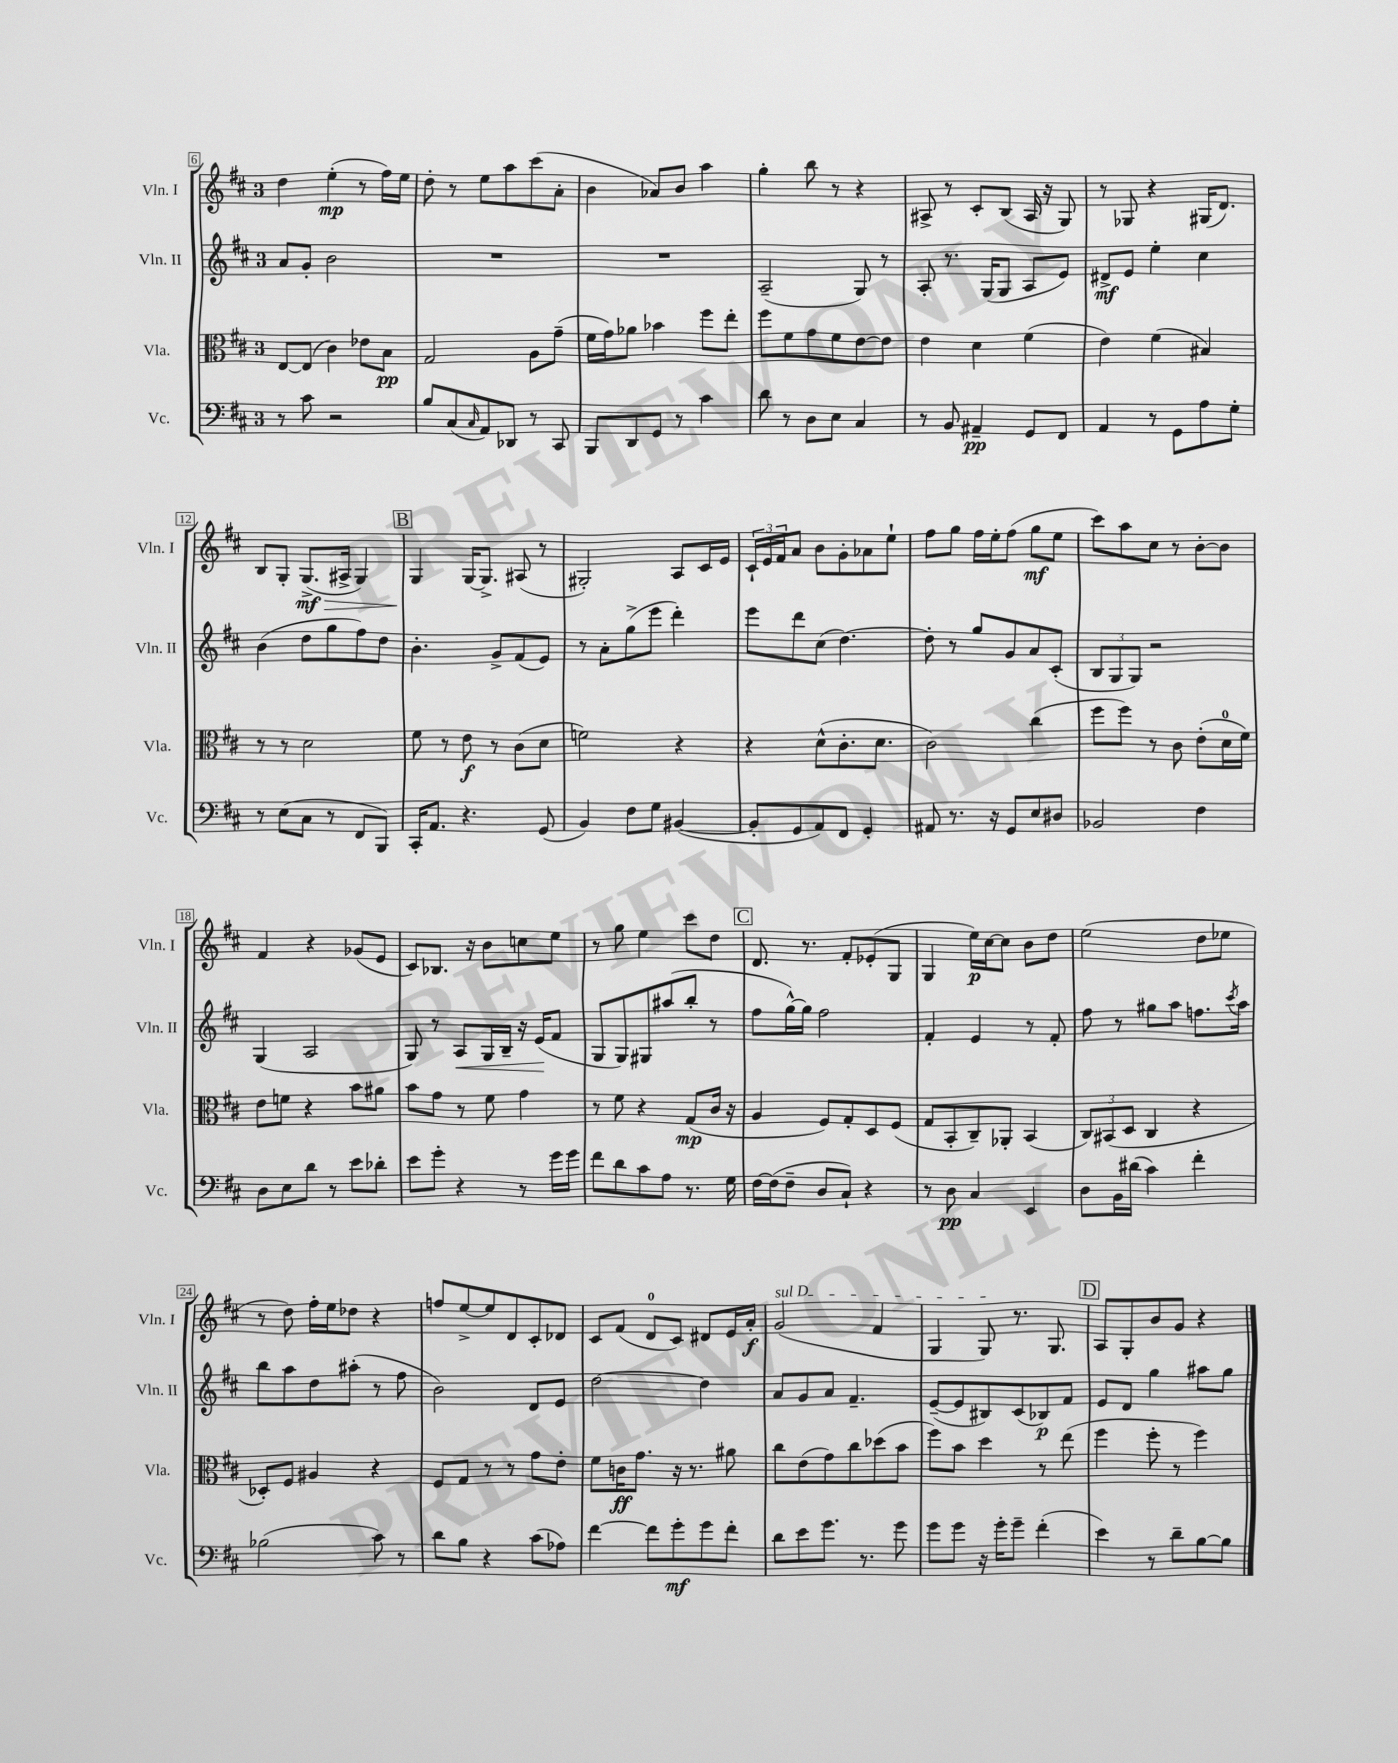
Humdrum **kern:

**kern	**kern	**kern	**kern
*staff4	*staff3	*staff2	*staff1
*clefF4	*clefC3	*clefG2	*clefG2
*k[f#c#]	*k[f#c#]	*k[f#c#]	*k[f#c#]
*M3/4	*M3/4	*M3/4	*M3/4
8r	[8E	8a	4dd
8c#	(8E]	8g'	.
2r	4c#)	2b	(4ee'
.	8e-	.	8r
.	8B	.	16ff#)
.	.	.	16ee
=	=	=	=
8B	2G	2.r	8dd'
(8C#	.	.	8r
16qqC#	.	.	.
8AA)	.	.	8ee
8DD-	.	.	8aa
8r	8A	.	(8ccc#
8CC#	(8g~	.	8a'
=	=	=	=
8BBB	16f#	2.r	4b
.	16g)	.	.
8DD	8a-	.	.
8GG	4b-	.	8a-)
8r	.	.	8b
4c#	8ff#	.	4aa
.	8ee'	.	.
=	=	=	=
8d	8ff#	(2A~	4gg'
8r	8f#	.	.
8D	8g	.	8bb
8E	8f#	.	8r
4C#	[8e	8G)	4r
.	8e]	8r	.
=	=	=	=
8r	4e	8A'	8A#^
8BB	.	8.r	8r
4AA#~	4d	.	8c#'
.	.	(16G	.
.	.	8G	(8B
8GG	(4f#	8A	16A#
.	.	.	16r
8FF#	.	8e)	8G)
=	=	=	=
4AA	4e)	8d#^	8r
.	.	8e	8G-
8r	(4f#	4ee'	4r
8GG	.	.	.
8A	4B#)	4cc#	(16G#
.	.	.	8.d)
8G'	.	.	.
=	=	=	=
8r	8r	(4b	8B
(8E	8r	.	8G'
8C#	2d	8dd	(8.G^
8r	.	8gg	.
.	.	.	16A#^
8FF#	.	8ff#)	4G)
8BBB)	.	8dd	.
=	=	=	=
16CC#'	8f#	4.b'	4G
8.AA	.	.	.
.	8r	.	.
4.r	8e	.	[16G
.	.	.	8.G^]
.	8r	8g^	.
.	(8c#	(8f#	(8A#
(8GG	8d	8e)	8r
=	=	=	=
4BB)	2f)	8r	2G#')
.	.	8a'	.
8F#	.	(8gg^	.
8G	.	8eee	.
([4BB#	4r	4ddd')	8A
.	.	.	16c#
.	.	.	16e
=	=	=	=
8BB#']	4r	8eee	24c#`
.	.	.	24e
.	.	.	24f#
8GG	.	8ddd	8a
8AA)	(8d^^	(8cc#	8b
8FF#	8.c#'	[4.dd)	8g'
4GG'	.	.	8a-
.	8.d	.	.
.	.	.	8ee`
=	=	=	=
8AA#	2c#)	8dd']	8ff#
8.r	.	8r	8gg
.	.	8gg	16ff#
16r	.	.	16ee'
8GG	.	8g	(8ff#
8E	(4cc#	8a	8gg
8D#	.	(8c#'	8ee
=	=	=	=
2BB-	8ff#	12B	8ccc#)
.	.	12G	.
.	8ff#)	.	8aa
.	.	12G)	.
.	8r	2r	8cc#
.	8c#	.	8r
4F#	(8e'	.	[8b'
.	16d	.	8b]
.	16f#)	.	.
=	=	=	=
8D	8e	(4G	4f#
8E	8f	.	.
8d	4r	2A	4r
8r	.	.	.
8e	8b	.	(8g-
8d-'	8a#	.	8e
=	=	=	=
8e	8b	8G)	8c#)
8g'	8g	8r	8.B-
4r	8r	8A	.
.	.	.	16r
.	8f#	16G	8b
.	.	16B~	.
8r	4g	16r	8cc
.	.	(16e	.
16g	.	8f#	8ee
16g	.	.	.
=	=	=	=
8f#	8r	8G	8r
8d	8f#	8G)	8gg
8c#	4r	8G#	4ee
8A	.	(8aa#	.
8.r	(8G	8bb'	8ccc#
.	16c#	8r	8dd
16G	16r	.	.
=	=	=	=
[16F#	4A	8ff#	8.d
(16F#]	.	.	.
8F#~	.	[16gg^^)	.
.	.	16gg]	8.r
8D	8F#)	2ff#	.
8C#`)	8G'	.	8f#'
4r	8D	.	(8e-'
.	(8F#	.	8G
=	=	=	=
8r	8G	4f#'	4G
8D	8BB'	.	.
4C#	8C#~)	4e	16ee)
.	.	.	[16cc#
.	8AA-'	.	8cc#]
4EE	(4BB	8r	8b
.	.	8f#'	8dd
=	=	=	=
8D	12C#)	8ff#	(2ee
.	(12BB#	.	.
16BB	.	8r	.
.	12D	.	.
(16d#	.	.	.
4c#)	4C#	8gg#	.
.	.	8aa	.
4f#'	4r	8.ff	8dd
.	.	.	8ee-
.	.	8qccc#	.
.	.	16aa	.
=	=	=	=
(2B-	8D-')	8bb	8r
.	8F#	8aa	8dd)
.	4A#	8dd	16ff#'
.	.	.	16ee
.	.	(8aa#'	8dd-
8c#)	4r	8r	4r
8r	.	8ff#	.
=	=	=	=
8d	8F#	2b)	8ff
8B	8G	.	[8ee^
4r	8r	.	8ee]
.	8r	.	8d
(8c#	8g	8d	8c#'
8A-)	8e'	8e	8d-
=	=	=	=
[4f#	8f#	[2dd	8c#
.	16c	.	(8f#
.	8.g	.	.
8f#]	.	.	8d
8g'	16r	.	8c#)
.	8.r	.	.
8g	.	4dd]	8d#
8f#'	8a#	.	16e
.	.	.	16a'
=	=	=	=
8d	8cc#	8a	(2g
8e	(8e	8g	.
8.g	8g)	8a	.
.	8cc#	4.f#~	.
8.r	.	.	.
.	(8dd-	.	4f#
8g	8b	.	.
=	=	=	=
8g	8ff#)	([8e~	4G
8g	8b	8e]	.
16r	4dd	8B#)	8G)
16g'	.	.	.
8g~	.	(8c#	8.r
(4f#'	8r	8B-)	.
.	.	.	8.G
.	(8ee	8f#	.
=	=	=	=
4e)	4ff#	8e	8A
.	.	8d	8G'
8r	8ff#'	4gg	8b
8d~	8r	.	8g
[8B	4ff#)	8aa#	4r
8B]	.	8gg	.
==	==	==	==
*-	*-	*-	*-
